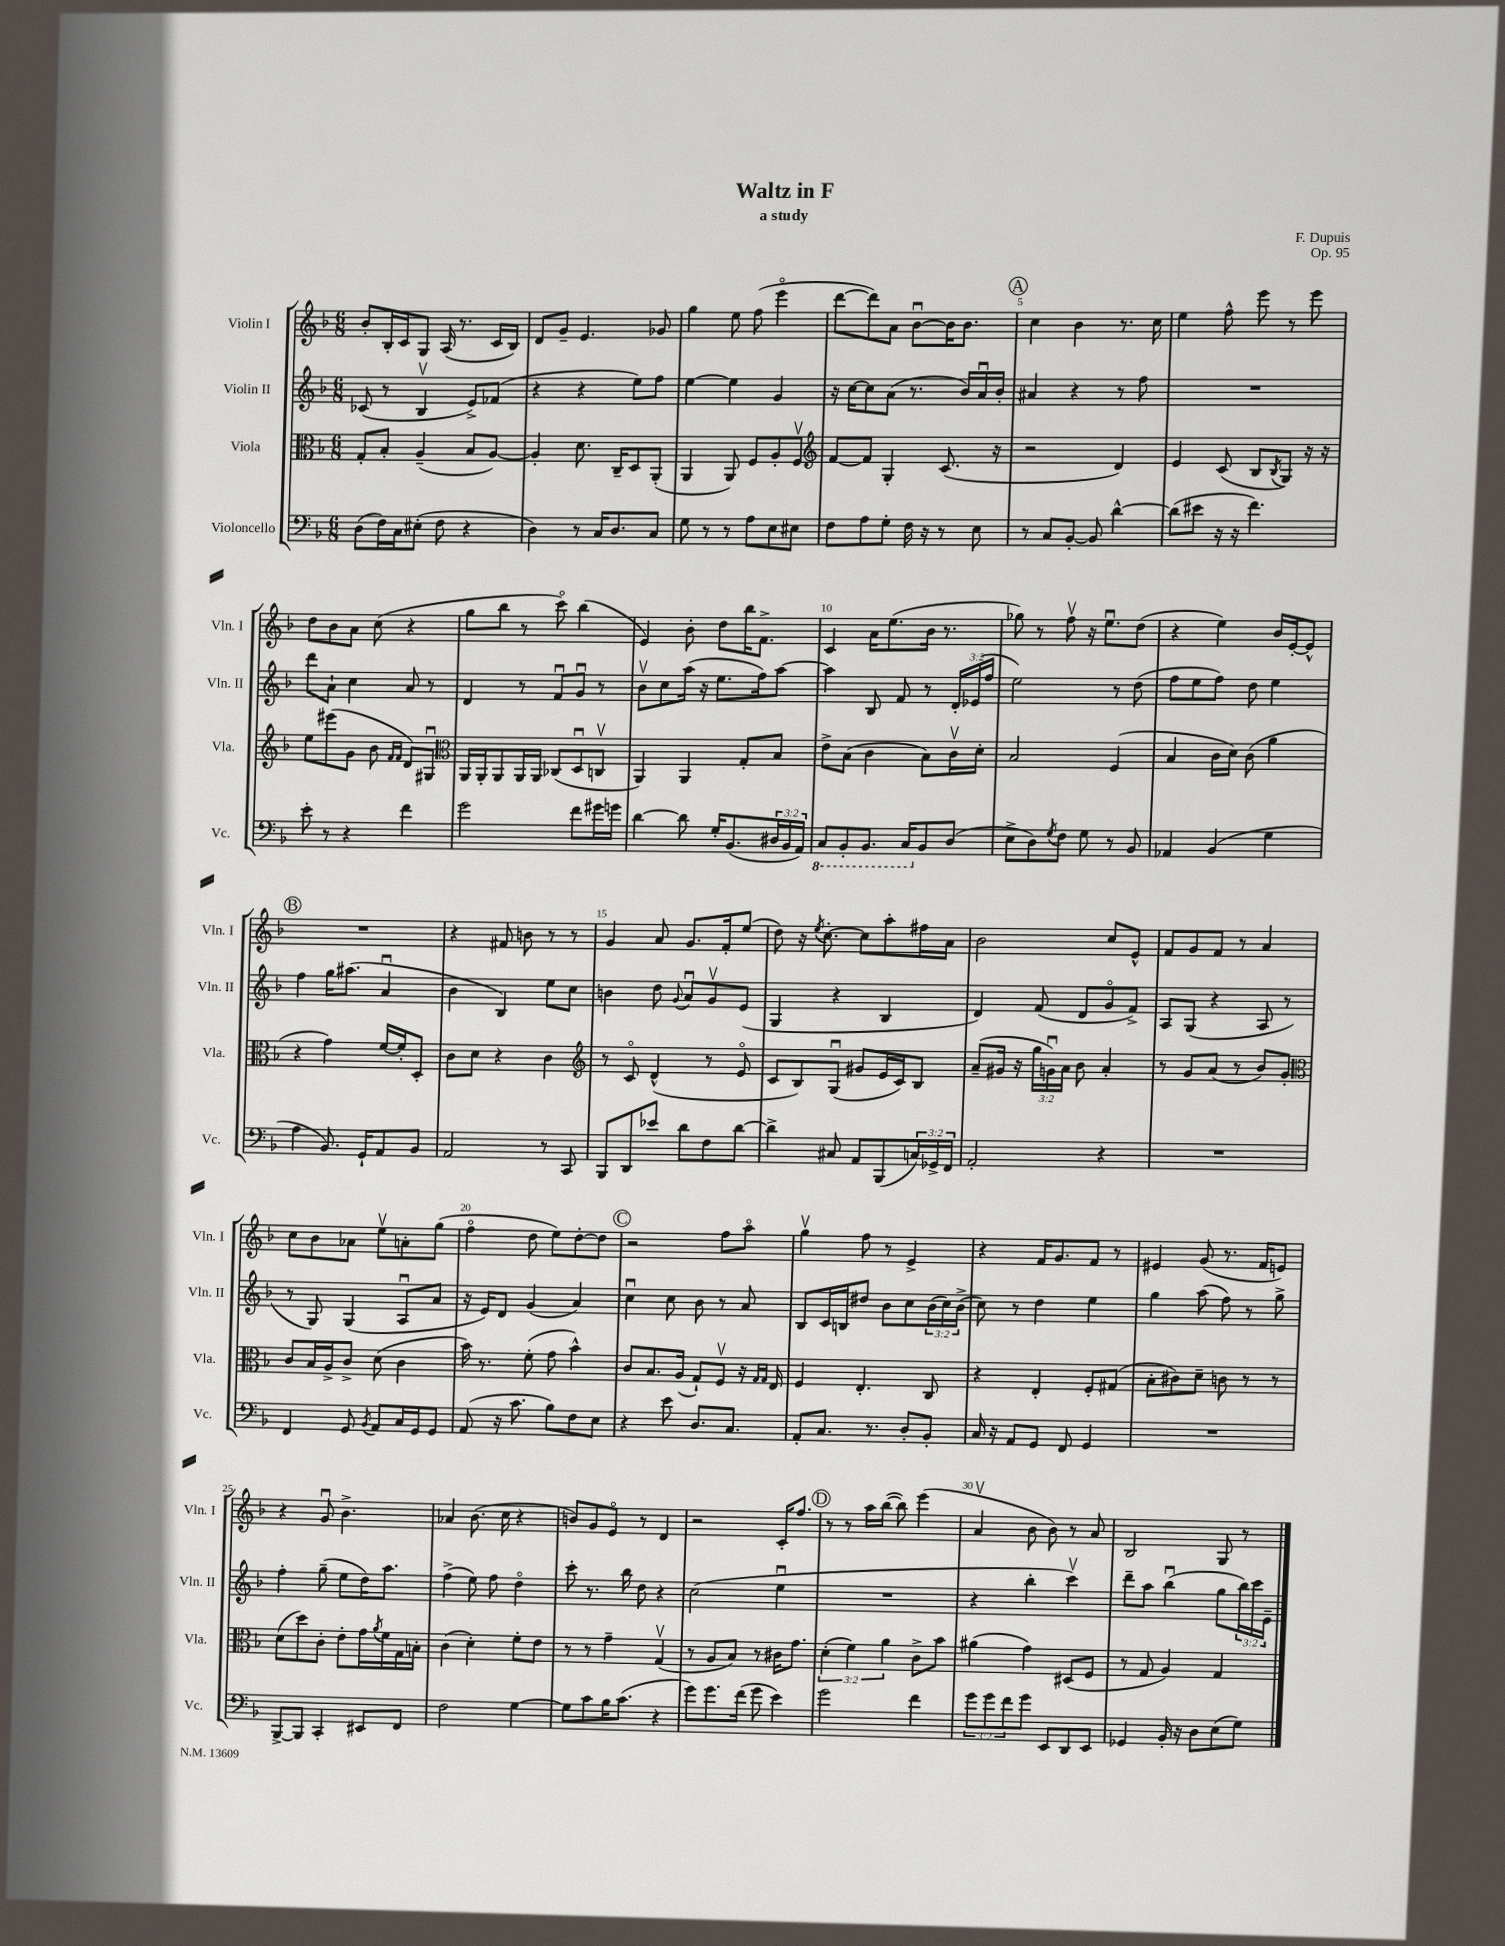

**kern	**kern	**kern	**kern
*staff4	*staff3	*staff2	*staff1
*clefF4	*clefC3	*clefG2	*clefG2
*k[b-]	*k[b-]	*k[b-]	*k[b-]
*M6/8	*M6/8	*M6/8	*M6/8
(8D	8G'	(8c-	8b-'
16F)	8B-'	8r	16B-'
16C	.	.	16c
(8E#'	(4A~	4B-v	8G
8F	.	.	(16A
.	.	.	8.r
4r	8B-	8e^)	.
.	[8A)	(8f-	16c
.	.	.	16B-)
=	=	=	=
4D)	4A']	4r	8d
.	.	.	8g~
8r	8.d	4r	4.e
16C	.	.	.
8.D	16C~	.	.
.	8D	8ee)	.
8C	(8AA'	8ff	8g-
=	=	=	=
8G	4AA	[4ee	4gg
8r	.	.	.
8r	8AA)	4ee]	8ee
8A	8F	.	(8ff
8E	8A'	4g	4eeeo
8E#	8Fv	.	.
=	=	=	=
*	*clefG2	*	*
8F	[8f	16r	[8ddd
.	.	[16cc	.
8A	8f]	8cc]	8ddd])
8G'	4G'	(8a	8a
16F	.	8.r	[8b-u
16r	.	.	.
8r	(8.c	.	16b-]
.	.	16b-)	8.b-
8E	.	16au	.
.	16r	16b-'	.
=	=	=	=
8r	2r	4a#	4cc
8C	.	.	.
[8BB-'	.	4r	4b-
8BB-]	.	.	.
[4d^^	4d)	8r	8.r
.	.	8ff	.
.	.	.	16cc
=	=	=	=
(8d]	4e	2.r	4ee
8e#	.	.	.
16r	(8c	.	8ff^^
16r	.	.	.
4.f)	8B-	.	8eee
.	8qB-	.	.
.	8G)	.	8r
.	16r	.	8eee
.	16r	.	.
=	=	=	=
8e'	8ee	8ddd	8dd
8r	(8eee#	8a`	8b-
4r	8g	4cc	8a
.	8b-	.	(8cc
.	16qqf	.	.
.	16qqf	.	.
4f	8d)	8a	4r
.	8G#u	8r	.
=	=	=	=
*	*clefC3	*	*
2g	16AA	4d	8gg
.	16AA'	.	.
.	8AA	.	8bb-
.	16AA	8r	8r
.	16AA	.	.
.	(8C-	8fu	8ccco)
8f	8Du	8gu	(4bb-
16g#	8Cv	8r	.
16g	.	.	.
=	=	=	=
[4d	4AA)	8b-v	4e)
.	.	8cc	.
8d]	4AA	(16aa	8b-'
.	.	16r	.
16G'	.	8.ee	8dd
(8.BB-	.	.	.
.	8G'	.	16bb-
.	.	16ff)	8.f^
24D#	8B-	[8aa	.
24BB-	.	.	.
24AA)	.	.	.
=	=	=	=
8CC	8e^	4aa]	4c
8BBB-'	(8B-	.	.
8.BBB-	4c	8B-	16a
.	.	.	(8.ee
.	.	8f	.
16CC	.	.	.
8BB-	8B-)	8r	16b-
.	.	.	8.r
(8D	16cv	24d'	.
.	.	(24e-	.
.	16d'	.	.
.	.	24ff	.
=	=	=	=
8E^	2B-	2ee)	8gg-)
8D)	.	.	8r
8qG	.	.	.
8F	.	.	8ffv
8G	.	.	16r
.	.	.	8.eeu
8r	(4F	8r	.
8BB-	.	(8dd	(8dd
=	=	=	=
4AA-	4B-	8ff	4r
.	.	8ee	.
(4BB-	16c	8ff)	4ee)
.	16d)	.	.
.	(8c	8dd	.
4G	4a	4ee	16b-
.	.	.	[16e'
.	.	.	8e^^]
=	=	=	=
4A	4r	4ff	2.r
8.BB-)	4g)	16gg	.
.	.	(8.aa#	.
16GG`	.	.	.
8AA	[16f	4au	.
.	16f']	.	.
8BB-	8D'	.	.
=	=	=	=
2AA	8c	4b-	4r
.	8d	.	.
.	4r	4B-)	8f#
.	.	.	8b
8r	4c	8ee	8r
8CC	.	8cc	8r
=	=	=	=
*	*clefG2	*	*
8BBB-	8r	4b	4g
8DD	8co	.	.
8e-	(4d^^	8dd	8a
.	.	8qqg	.
8d	.	8au	8.g
8F	8r	8gv	.
.	.	.	16f'
[8d	8eo	(8e	(8ee
=	=	=	=
4d^]	8c	4G	8dd)
.	8B-)	.	16r
.	.	.	8qee
.	.	.	[8.cc'
8C#	(8Gu	4r	.
8AA	8g#	.	8cc]
(8BBB-	16e	4B-	8aa'
.	16c)	.	.
24C)	8B-	.	16ff#
24GG-^	.	.	.
.	.	.	16a
24FF	.	.	.
=	=	=	=
2AA'	(8a~	4d)	2b-
.	16g#	.	.
.	16r	.	.
.	24gg	(8f	.
.	24gu)	.	.
.	24a	.	.
.	8b-	8d	.
4r	4a'	8go	8cc
.	.	8f^)	8e^^
=	=	=	=
2.r	8r	8A	8f
.	8g	(8G	8g
.	(8a	4r	8f
.	8r	.	8r
.	8b-)	8A	4a
.	8g'	8r	.
=	=	=	=
*	*clefC3	*	*
4FF	8c	8r	8cc
.	16B-	8G)	8b-
.	16A^	.	.
8GG	8c^	(4G	8a-
8qBB-	.	.	.
8AA	(8d	.	8eev
16C	4c	8Au	8a'
16GG	.	.	.
8GG	.	8a	(8gg
=	=	=	=
(8AA	16b-)	16r	4ffo
.	8.r	16e)	.
16r	.	8d	.
8.c	.	.	.
.	(8f'	(4g	8dd
8B-)	8g	.	8ee)
8F	4b-^^)	4a)	[8dd'
8E	.	.	8dd]
=	=	=	=
4r	8c	4ccu	2r
.	8.B-	.	.
8e	.	8cc	.
.	(16A	.	.
8.D	8G`)	8b-	.
.	8Fv	8r	8ff
8.C	.	.	.
.	16r	8a	8aao
.	16qqG	.	.
.	16qqG	.	.
.	16E	.	.
=	=	=	=
8AA'	4F	8B-	4ggv
8.C	.	16c	.
.	.	16B	.
.	4.E'	8dd#	8ff
8.r	.	.	.
.	.	8b-	8r
8D'	.	8cc	4e^
8BB-'	8C	(24b-	.
.	.	24cc)	.
.	.	(24b-^	.
=	=	=	=
16C	4r	8cc)	4r
16r	.	.	.
8AA	.	8r	.
8GG	4E'	4dd	16f
.	.	.	8.g
8FF	.	.	.
4GG	8F'	4ee	8f
.	(8G#	.	8r
=	=	=	=
2.r	8B-'	4gg	4e#
.	8c#)	.	.
.	8d~	(8aa	(8g
.	8c	8ff)	8.r
.	8r	8r	.
.	.	.	16f
.	8r	8gg^	8e)
=	=	=	=
[8BBB-^	(8d	4ff'	4r
8BBB-]	8dd)	.	.
4CC'	8c'	(8gg~	8gu
.	8e'	8ee	4.b-^
8EE#	16g	16dd)	.
.	8qa	.	.
.	16f	8.aa	.
8FF	16G	.	.
.	16B'	.	.
=	=	=	=
2F	(4c	(4ff^	4a-
.	4d')	8ee)	(8.b-
.	.	8ff	.
.	.	.	16cc
[4G	8f'	4ddo	4r
.	8e	.	.
=	=	=	=
8G]	8r	8ccc'	8b)
8c	8r	8.r	8g
16B-	4g~	.	8eo
(8.c	.	16bb-	.
.	.	8dd	8r
4r	(4Gv	4r	4d
=	=	=	=
8g)	8r	(2cc	2r
8.g	8A	.	.
.	8B-)	.	.
(16f	.	.	.
8g	8r	.	.
4e)	16c#	4eeu	16c'
.	8.g	.	8.ff
=	=	=	=
2g	(6d'	2.r	8r
.	.	.	8r
.	6f)	.	.
.	.	.	16aa
.	.	.	([16bb-
.	6a	.	.
.	.	.	8bb-])
4f	8c^	.	(4eee
.	8b-	.	.
=	=	=	=
12g	(4a#	4r	4av
12g	.	.	.
12f	.	.	.
8g	4g)	4bb-'	8b-
8EE	.	.	8b-)
8DD	(8D#	4cccv)	8r
8EE	8F	.	8a
=	=	=	=
4GG-	8r	8ddd~	2B-
.	8G	8aa	.
16BB-'	4A)	(4bb-u	.
16r	.	.	.
8D	.	.	.
(8E	4G	8gg	8G
8G)	.	24bb-)	8r
.	.	24ccc	.
.	.	24e~	.
==	==	==	==
*-	*-	*-	*-
